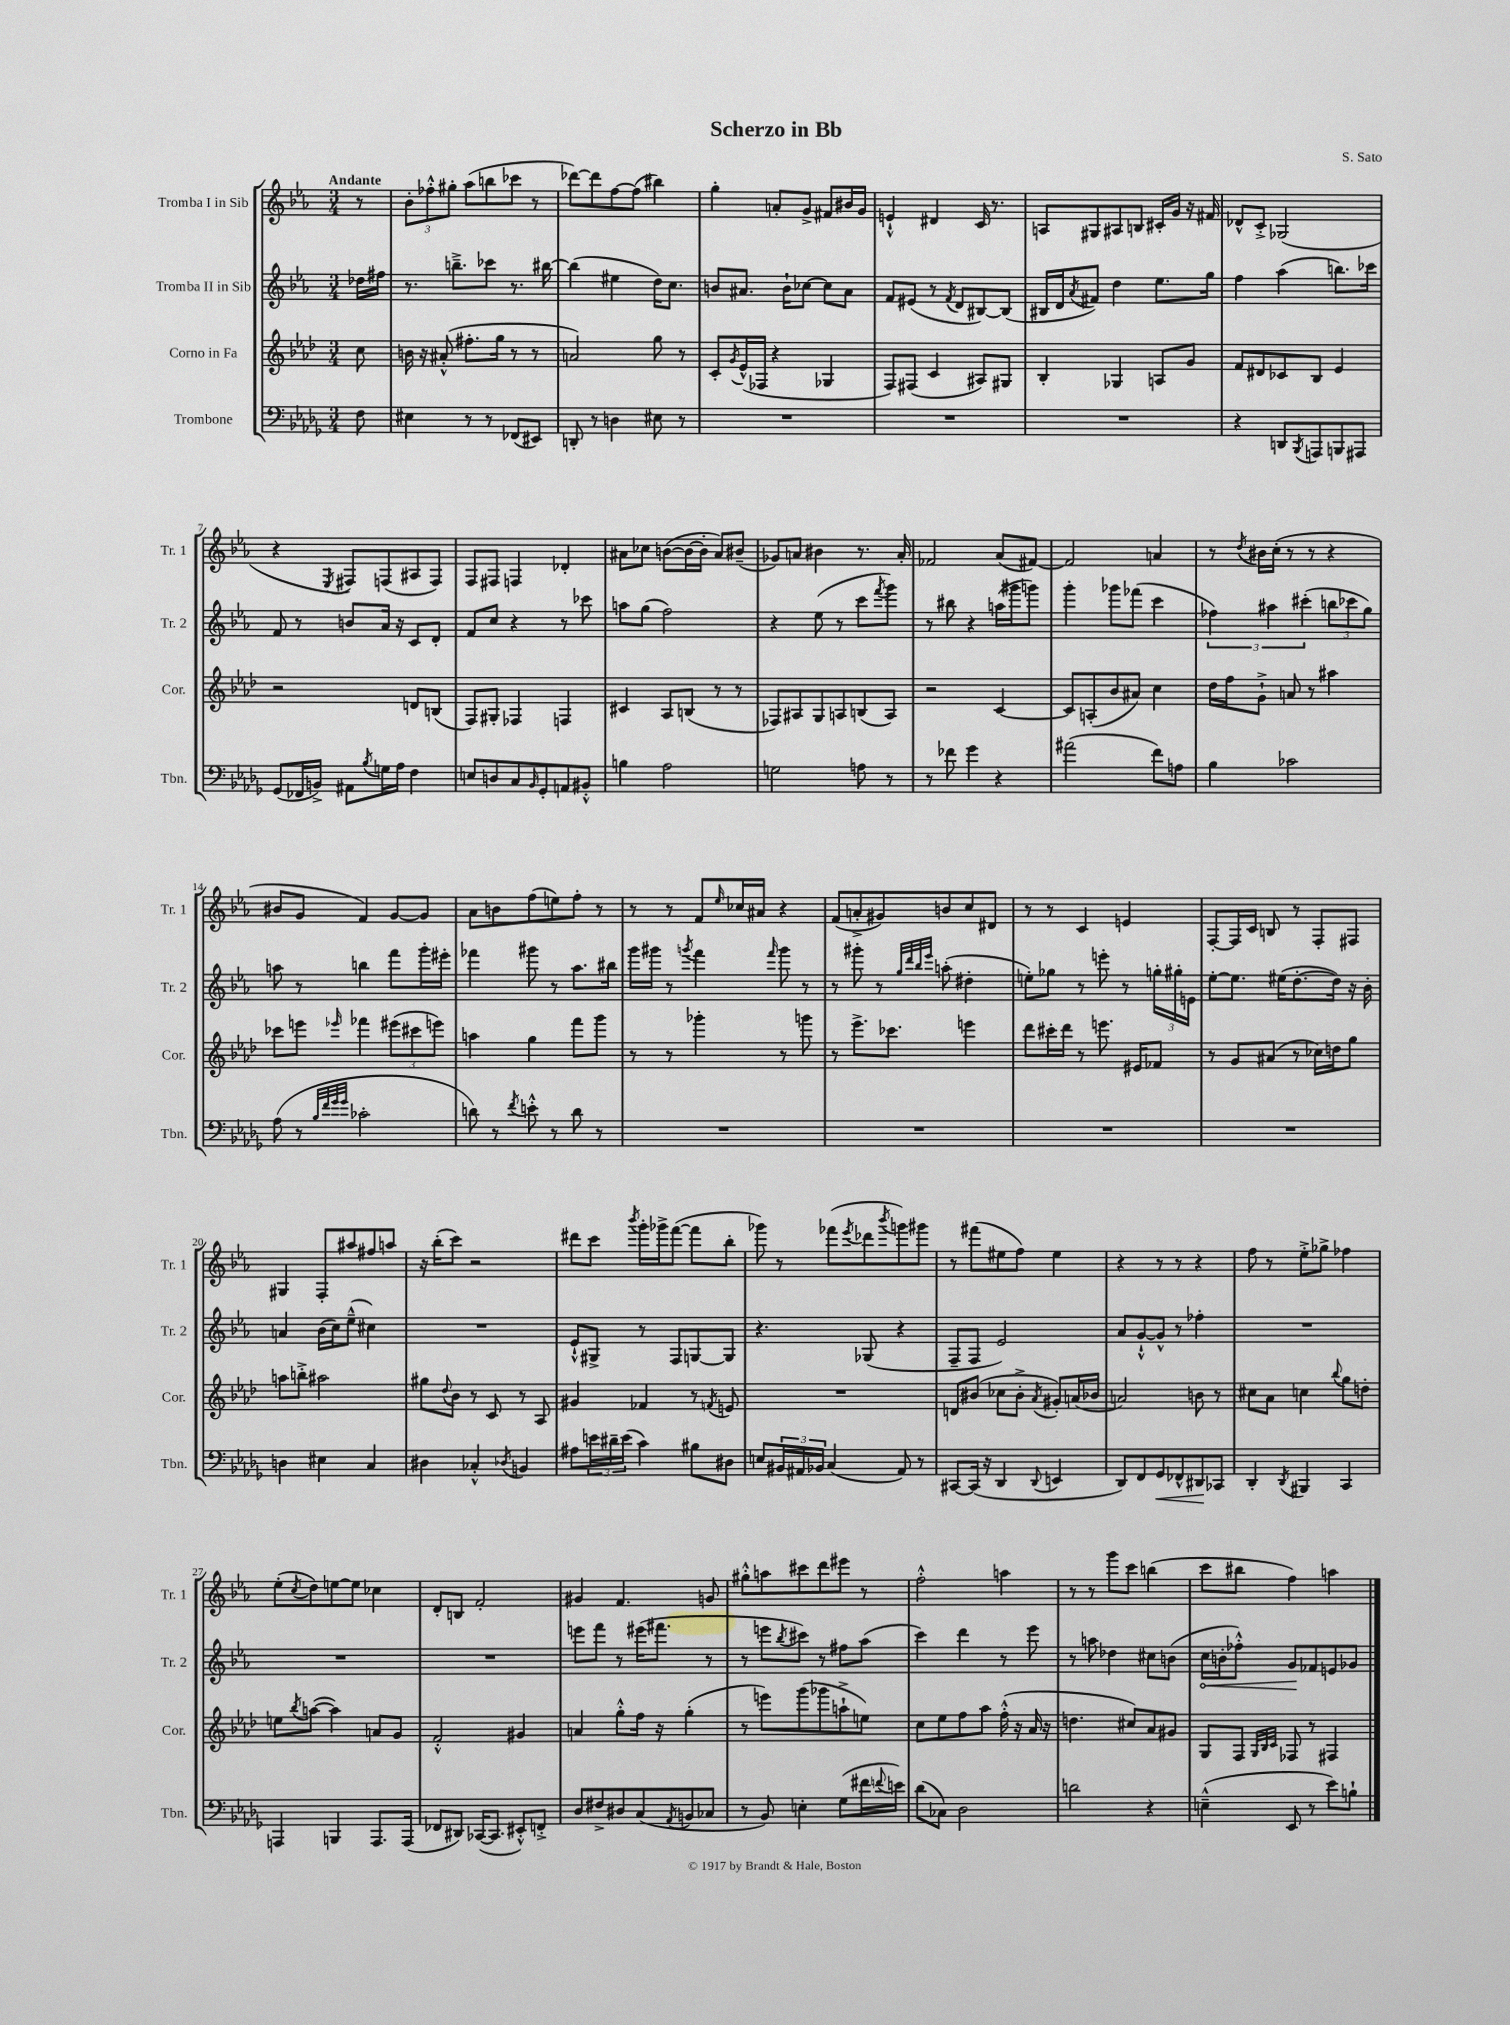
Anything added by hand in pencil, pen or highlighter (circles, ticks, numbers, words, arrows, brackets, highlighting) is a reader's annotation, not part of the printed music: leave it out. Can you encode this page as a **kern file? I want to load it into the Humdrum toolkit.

**kern	**dynam	**kern	**kern	**dynam	**kern
*part4	*part4	*part3	*part2	*part2	*part1
*staff4	*staff4	*staff3	*staff2	*staff2	*staff1
*I"Trombone	*	*I"Corno in Fa	*I"Tromba II in Sib	*	*I"Tromba I in Sib
*I'Tbn.	*	*I'Cor.	*I'Tr. 2	*	*I'Tr. 1
*clefF4	*	*clefG2	*clefG2	*	*clefG2
*k[b-e-a-d-g-]	*	*k[b-e-a-d-]	*k[b-e-a-]	*	*k[b-e-a-]
*M3/4	*	*M3/4	*M3/4	*	*M3/4
=	=	=	=	=	=
!	!	!	!	!	!LO:TX:a:B:t=Andante
8F\	.	8cc\	16dd-X\LL	.	8r
.	.	.	16ff#X\JJ	.	.
=1	=1	=1	=1	=1	=1
4E#X\	.	16bn\	8.r	.	12b-'\L
.	.	16r	.	.	.
.	.	.	.	.	12ff-X'^^\
.	.	(8a#X'^^/	.	.	.
.	.	.	.	.	12gg#X'\J
.	.	.	8.bbn~^\L	.	.
8r	.	8.ff#X'\L	.	.	(8aa-\L
8r	.	.	8ccc-X\J	.	8bbn\
.	.	16gg\Jk	.	.	.
(8FF-X/L	.	8r	8.r	.	8ccc-X\J
8EE#X/J)	.	8r	.	.	8r
.	.	.	[16bb#X\	.	.
=2	=2	=2	=2	=2	=2
8DDn'/	.	2an/)	(4bb#\]	.	[8ddd-X\L)
8r	.	.	.	.	8ddd-\]
4Dn\	.	.	4ee#X\	.	[8ff\
.	.	.	.	.	(8ff\J]
8E#X\	.	8gg\	16dd\KL)	.	4bb#X\)
.	.	.	8.cc\J	.	.
8r	.	8r	.	.	.
=3	=3	=3	=3	=3	=3
2.r	.	8c'/L	8bn/L	.	4gg'\
.	.	8qg/	.	.	.
.	.	(16e-^^/L	8.a#X/J	.	.
.	.	16F-X/JJ	.	.	.
.	.	4r	.	.	8an'/L
.	.	.	16b`\KL	.	.
.	.	.	[8cc-X\J	.	8g^/J
.	.	4G-X/	8cc-\L]	.	8f#X/L
.	.	.	8a#\J	.	16b#X/L
.	.	.	.	.	16g/JJ
=4	=4	=4	=4	=4	=4
2.r	.	8F/L)	8f/L	.	4en`^^/
.	.	(8F#X/J	(8e#X/J	.	.
.	.	4c/	8r	.	4d#X/
.	.	.	8qf/	.	.
.	.	.	8d/L	.	.
.	.	8A#X/L)	[8B#X/)	.	16c/
.	.	.	.	.	8.r
.	.	8G#X/J	(8B#/J]	.	.
=5	=5	=5	=5	=5	=5
2.r	.	4B-'/	16B#X/LL	.	8An/L
.	.	.	16d/J	.	.
.	.	.	8qa-/	.	.
.	.	.	8f#X/J)	.	8G#X/
.	.	4G-X/	4dd\	.	8A#X/
.	.	.	.	.	8Bn/J
.	.	8An/L	8.ee-\L	.	16c#X'/LL
.	.	.	.	.	16g/JJ
.	.	8g/J	.	.	16r
.	.	.	16gg\Jk	.	16f#X/
=6	=6	=6	=6	=6	=6
4r	.	8f/L	4ff\	.	8d-X^^/L
.	.	8d#X/	.	.	8c'^/J
8DDn/L	.	8c-X/	(4aa-\	.	(2G-X/
8qBBB-/	.	.	.	.	.
8AAAn/	.	8B-/J	.	.	.
8BBBn/	.	4e-/	8.bbn\L)	.	.
8AAA#X/J	.	.	.	.	.
.	.	.	16ccc-X\Jk	.	.
!!LO:LB:g=z
=7	=7	=7	=7	=7	=7
(8GG-/L	.	2r	8f/	.	4r
16FF-X/L	.	.	8r	.	.
16BBn^/JJ)	.	.	.	.	.
.	.	.	.	.	8qE-/
8AA#X\L	.	.	8bn/L	.	8F#X/L)
8qB-/	.	.	.	.	.
16Gn\L	.	.	16a-/Jk	.	(8Fn/
16A-\JJ	.	.	16r	.	.
4F\	.	8dn/L	8c/L	.	8A#X/
.	.	(8Bn/J	8d'/J	.	8F/J)
=8	=8	=8	=8	=8	=8
8En/L	.	8F/L)	8f/L	.	8F/L
8Dn/	.	8G#X'/J	8cc/J	.	8F#X/J
8C/	.	4F-X/	4r	.	4Fn/
16qqBB-/	.	.	.	.	.
8GG-'/	.	.	.	.	.
8AAn/	.	4Fn/	8r	.	4d-X'/
8BB#X'^^/J	.	.	8ccc-X\	.	.
=9	=9	=9	=9	=9	=9
4Bn\	.	4c#X/	8aan\L	.	8a#X\L
.	.	.	(8gg\J	.	8cc-X\J
2A-\	.	8A-/L	2ff\)	.	([8bn\L
.	.	(8Bn/J	.	.	16b\L_
.	.	.	.	.	16b'\JJ]
.	.	8r	.	.	8a#/L)
.	.	8r	.	.	(8b#X~/J
=10	=10	=10	=10	=10	=10
2Gn\	.	8F-X/L)	4r	.	8g-X/L)
.	.	8A#X/	.	.	8an/J
.	.	8G/	(8ee-\	.	4b#X\
.	.	8An/	8r	.	.
8An\	.	(8Bn/	8ccc\L	.	8.r
.	.	.	8qfff/	.	.
8r	.	8A/J)	8ggg\J)	.	.
.	.	.	.	.	16a'/
=11	=11	=11	=11	=11	=11
8r	.	2r	8r	.	2f-X/
8f-X\	.	.	8bb#X\	.	.
4g-\	.	.	4r	.	.
4r	.	[4c/	(16aan\LL	.	(8a-/L
.	.	.	16ggg#X\J	.	.
.	.	.	8gggn\J)	.	[8f#X/J)
=12	=12	=12	=12	=12	=12
(2a#X\	.	8c/L]	4ggg'\	.	2f#/]
.	.	(8An'/	.	.	.
.	.	8b-/	8ggg-X\L	.	.
.	.	8a#X/J)	(8fff-X\J	.	.
8f\L)	.	4cc\	4ccc\	.	4an/
8An\J	.	.	.	.	.
=13	=13	=13	=13	=13	=13
4B-\	.	16dd-\LL	6ff-X\)	.	8r
.	.	16ff\J	.	.	.
.	.	.	.	.	8qdd/
.	.	8g`^\J	.	.	16b#X\LL
.	.	.	6aa#X\	.	.
.	.	.	.	.	(16cc'\JJ
2c-X\	.	8an/	.	.	8r
.	.	.	(6ccc#X'\	.	.
.	.	8r	.	.	8r
.	.	4aa#X\	12bbn\L	.	4r
.	.	.	12ccc-X\	.	.
.	.	.	12gg\J)	.	.
!!LO:LB:g=z
=14	=14	=14	=14	=14	=14
(8A-\	.	8ccc-X\L	8aan\	.	8b#X/L
8r	.	8eeen\J	8r	.	8g/J
32qqB-/LLL	.	.	.	.	.
32qqf/	.	.	.	.	.
32qqg-/	.	.	.	.	.
32qqg-/JJJ	.	16qqeee-X/	.	.	.
2c-X'\	.	4fff-X\	4bbn\	.	4f/)
.	.	(12eee#X\L	8fff\L	.	[8g/L
.	.	12ccc#X\	.	.	.
.	.	.	16ggg'\L	.	8g/J]
.	.	12eeen\J)	.	.	.
.	.	.	16eee#X'\JJ	.	.
=15	=15	=15	=15	=15	=15
8dn\)	.	4aan\	4fff-X\	.	8a-\L
8r	.	.	.	.	8bn\
8qf/	.	.	.	.	.
8en'^^\	.	4gg\	8ggg#X\	.	(8ff\
8r	.	.	8r	.	8een\)
8d\	.	8fff\L	8.aa-\L	.	8ff'\J
8r	.	8ggg\J	.	.	8r
.	.	.	16bb#X\Jk	.	.
=16	=16	=16	=16	=16	=16
2.r	.	8r	16ggg\LL	.	8r
.	.	.	16ggg#X\JJ	.	.
.	.	8r	8r	.	8r
.	.	.	8qgggn/	.	.
.	.	4ggg-X'\	4fff\	.	8f/L
.	.	.	.	.	16qqee-/
.	.	.	.	.	16cc-X/L
.	.	.	.	.	16a#X/JJ
.	.	.	16qqfff/	.	.
.	.	8r	8ggg\	.	4r
.	.	8gggn\	8r	.	.
=17	=17	=17	=17	=17	=17
2.r	.	8r	8r	.	(8f/L
.	.	8.eee-^\L	8ggg#X'\	.	8an'^/
.	.	.	8r	.	8g#X/)
.	.	8.ccc-X\J	.	.	.
.	.	.	32qqgg/LLL	.	.
.	.	.	32qqddd/	.	.
.	.	.	32qqbb-/	.	.
.	.	.	32qqeee-/JJJ	.	.
.	.	.	(8aan'\	.	8bn/
.	.	4eeen\	4dd#X'\	.	8cc/
.	.	.	.	.	8d#X/J
=18	=18	=18	=18	=18	=18
2.r	.	8ddd-\L	8een'\L)	.	8r
.	.	16ccc#X'\L	8gg-X\J	.	8r
.	.	16ddd-\JJ	.	.	.
.	.	8r	8r	.	4c/
.	.	8.eeen\	8eeen'\	.	.
.	.	.	8r	.	4en/
.	.	16e#X/KL	.	.	.
.	.	8f-X/J	24ggn'\LL	.	.
.	.	.	24gg#X'\	.	.
.	.	.	24en\JJ	.	.
=19	=19	=19	=19	=19	=19
2.r	.	8r	[8ee-'\L	.	[8F'/L
.	.	8g/L	8.ee-\J]	.	16F/L]
.	.	.	.	.	16c/JJ
.	.	(8a#X/J	.	.	8Bn/
.	.	.	(16ee#X\KL	.	.
.	.	8r	[8.dd'\	.	8r
.	.	16cc-X\LL)	.	.	8F'/L
.	.	16ddn\J	16dd\Jk])	.	.
.	.	8gg\J	16r	.	8F#X/J
.	.	.	16b-'\	.	.
!!LO:LB:g=z
=20	=20	=20	=20	=20	=20
4Dn\	.	8aan\L	4an/	.	4G#X/
.	.	8bbn'^\J	.	.	.
4E#X\	.	2aa#X\	(16b-\LL	.	8F'/L
.	.	.	16cc\J)	.	.
.	.	.	(8ee-~^^\J	.	8aa#X/
4C/	.	.	4cc#X\)	.	8ff#X/
.	.	.	.	.	8aan/J
=21	=21	=21	=21	=21	=21
4D#X\	.	8gg#X\L	2.r	.	16r
.	.	.	.	.	(16bb-'\KL
.	.	8qqdd-/	.	.	.
.	.	8b-\J	.	.	8ccc\J)
4C-X'^^/	.	8r	.	.	2r
.	.	8c/	.	.	.
8qD-X/	.	.	.	.	.
4BBn/	.	8r	.	.	.
.	.	8A-/	.	.	.
=22	=22	=22	=22	=22	=22
8A#X\L	.	4g#X/	8e-`^^/L	.	8ddd#X\L
24en\L	.	.	8G#X^/J	.	8ccc\J
24d#X~\	.	.	.	.	.
(24e\JJ	.	.	.	.	.
.	.	.	.	.	8qbbb-/
4c\)	.	4f-X/	8r	.	16ggg'\LL
.	.	.	.	.	16ggg-X^\J
.	.	.	8F/L	.	([8fff\J
8B#X\L	.	8r	[8Gn/	.	8fff\L]
.	.	8qfn/	.	.	.
8D#X\J	.	8en/	8G/J]	.	8bb-'\J
=23	=23	=23	=23	=23	=23
8En/L	.	2.r	4.r	.	8ggg-X\)
24BB#X/L	.	.	.	.	8r
24AA#X/	.	.	.	.	.
24BB-X/JJ	.	.	.	.	.
(4C/	.	.	.	.	(8fff-X\L
.	.	.	.	.	8qeee-/
.	.	.	(8G-X/	.	8ddd-X\
.	.	.	.	.	8qbbb-/
8AA#/)	.	.	4r	.	8gggn\)
8r	.	.	.	.	8ggg#X\J
=24	=24	=24	=24	=24	=24
[8CC#X/L	.	8dn/L	8F~/L	.	8r
(16CC#/Jk]	.	(8b#X/J	8F/J	.	(8fff#X\L
16r	.	.	.	.	.
4DD-/	.	8cc-X\L	2e-/)	.	8ee#X\
.	.	8b#'^\J	.	.	8ff\J)
8qqDD-/	.	8qa-/	.	.	.
4EEn/	.	8g#X'/L)	.	.	4ee#\
.	.	(16an/L	.	.	.
.	.	16b-X/JJ	.	.	.
=25	=25	=25	=25	=25	=25
8DD-/L)	.	2an/)	8a-/L	.	4r
8FF/	.	.	[8g`^^/	.	.
!	!LO:HP:b	!	!	!	!
8GG-/	<	.	8g^^/J]	.	8r
8FF-X^^/	.	.	8r	.	8r
8DD#X/	.	8bn\	4ff-X'\	.	4r
8CC-X/J	[	8r	.	.	.
=26	=26	=26	=26	=26	=26
4DD-'/	.	8cc#X\L	2.r	.	8ff\
.	.	8a-\J	.	.	8r
8qDD-/	.	.	.	.	.
4BBB#X/	.	4ccn\	.	.	8ee-'^\L
.	.	.	.	.	8gg-X^\J
.	.	8qqbb-/	.	.	.
4CC/	.	8gg\L	.	.	4ff-X\
.	.	8ddn'\J	.	.	.
!!LO:LB:g=z
=27	=27	=27	=27	=27	=27
4AAAn/	.	8een\L	2.r	.	(8ee-'\L
.	.	8qbb-/	.	.	8qcc/
.	.	([8aan\J	.	.	8dd\)
4BBBn/	.	4aa\])	.	.	[8een\
.	.	.	.	.	8ee\J]
8.AAA/L	.	8an/L	.	.	4cc-X\
.	.	8g/J	.	.	.
(16AAA/Jk	.	.	.	.	.
=28	=28	=28	=28	=28	=28
8FF-X/L	.	2f'^^/	2.r	.	8d'/L
8DD#X/J)	.	.	.	.	8Bn/J
([16CC-X/KL	.	.	.	.	2f'/
8.CC-/J]	.	.	.	.	.
8EE#X'^^/L)	.	4g#X/	.	.	.
8FFn'^/J	.	.	.	.	.
=29	=29	=29	=29	=29	=29
8D-/L	.	4an/	8eeen\L	.	4g#X/
8F#X^/	.	.	8fff\J	.	.
8D#X/	.	8gg'^^\L	8r	.	4.f/
(8C/	.	16ff\Jk	(16eee#X\KL	.	.
.	.	16r	8.fff#X\J	.	.
8qAA-/	.	.	.	.	.
8BBn/	.	(4gg'\	.	.	.
8C-X/J	.	.	8r	.	8gn/
=30	=30	=30	=30	=30	=30
8r	.	8r	8r	.	8gg#X'^^\L
8BB-/)	.	8eeen\L)	8eeen\L	.	8aan\
.	.	.	8qbb-/	.	.
4En'\	.	(8ggg\	8ccc#X\J)	.	8ccc#X\
.	.	8ggg-X\	8r	.	8ddd\
(8G-\L	.	8aan`^\	8ff#X\L	.	8eee#X\J
16f#X\L	.	8een\J)	(8aa-\J	.	8r
8qqfn/	.	.	.	.	.
16en\JJ)	.	.	.	.	.
=31	=31	=31	=31	=31	=31
(8d-\L	.	8cc\L	4ccc\)	.	2ff'^^\
8C-X\J)	.	8ee-\	.	.	.
2D-\	.	8ff\	4ddd\	.	.
.	.	8aa-\J	.	.	.
.	.	(16ff'^^\	8r	.	4aan\
.	.	16r	.	.	.
.	.	16a-/	8eee-\	.	.
.	.	16r	.	.	.
=32	=32	=32	=32	=32	=32
2dn\	.	4.ddn\	8r	.	8r
.	.	.	8aan\	.	8r
.	.	.	4dd-X\	.	8ggg\L
.	.	8cc#X/L)	.	.	8ccc\J
4r	.	8a-/	8cc#X\L	.	(4bbn\
.	.	8g#X/J	(8bn\J	.	.
=33	=33	=33	=33	=33	=33
!	!	!	!	!LO:HP:b	!
(4En~^^\	.	8G/L	16cc\LL	<	8ccc\L
.	.	.	16bn'\J	.	.
.	.	8F/J	8ff-X'^^\J)	.	8bb#X\J
.	.	32qqG/LLL	.	.	.
.	.	32qqB-/	.	.	.
.	.	32qqc/JJJ	.	.	.
8EE-/	.	8F-X/	8g/L	.	4ff\)
8r	.	8r	8f-X/	[	.
8e-\L)	.	4F#X/	8en/	.	4aan\
8Bn`\J	.	.	8g-X/J	.	.
==	==	==	==	==	==
*-	*-	*-	*-	*-	*-
